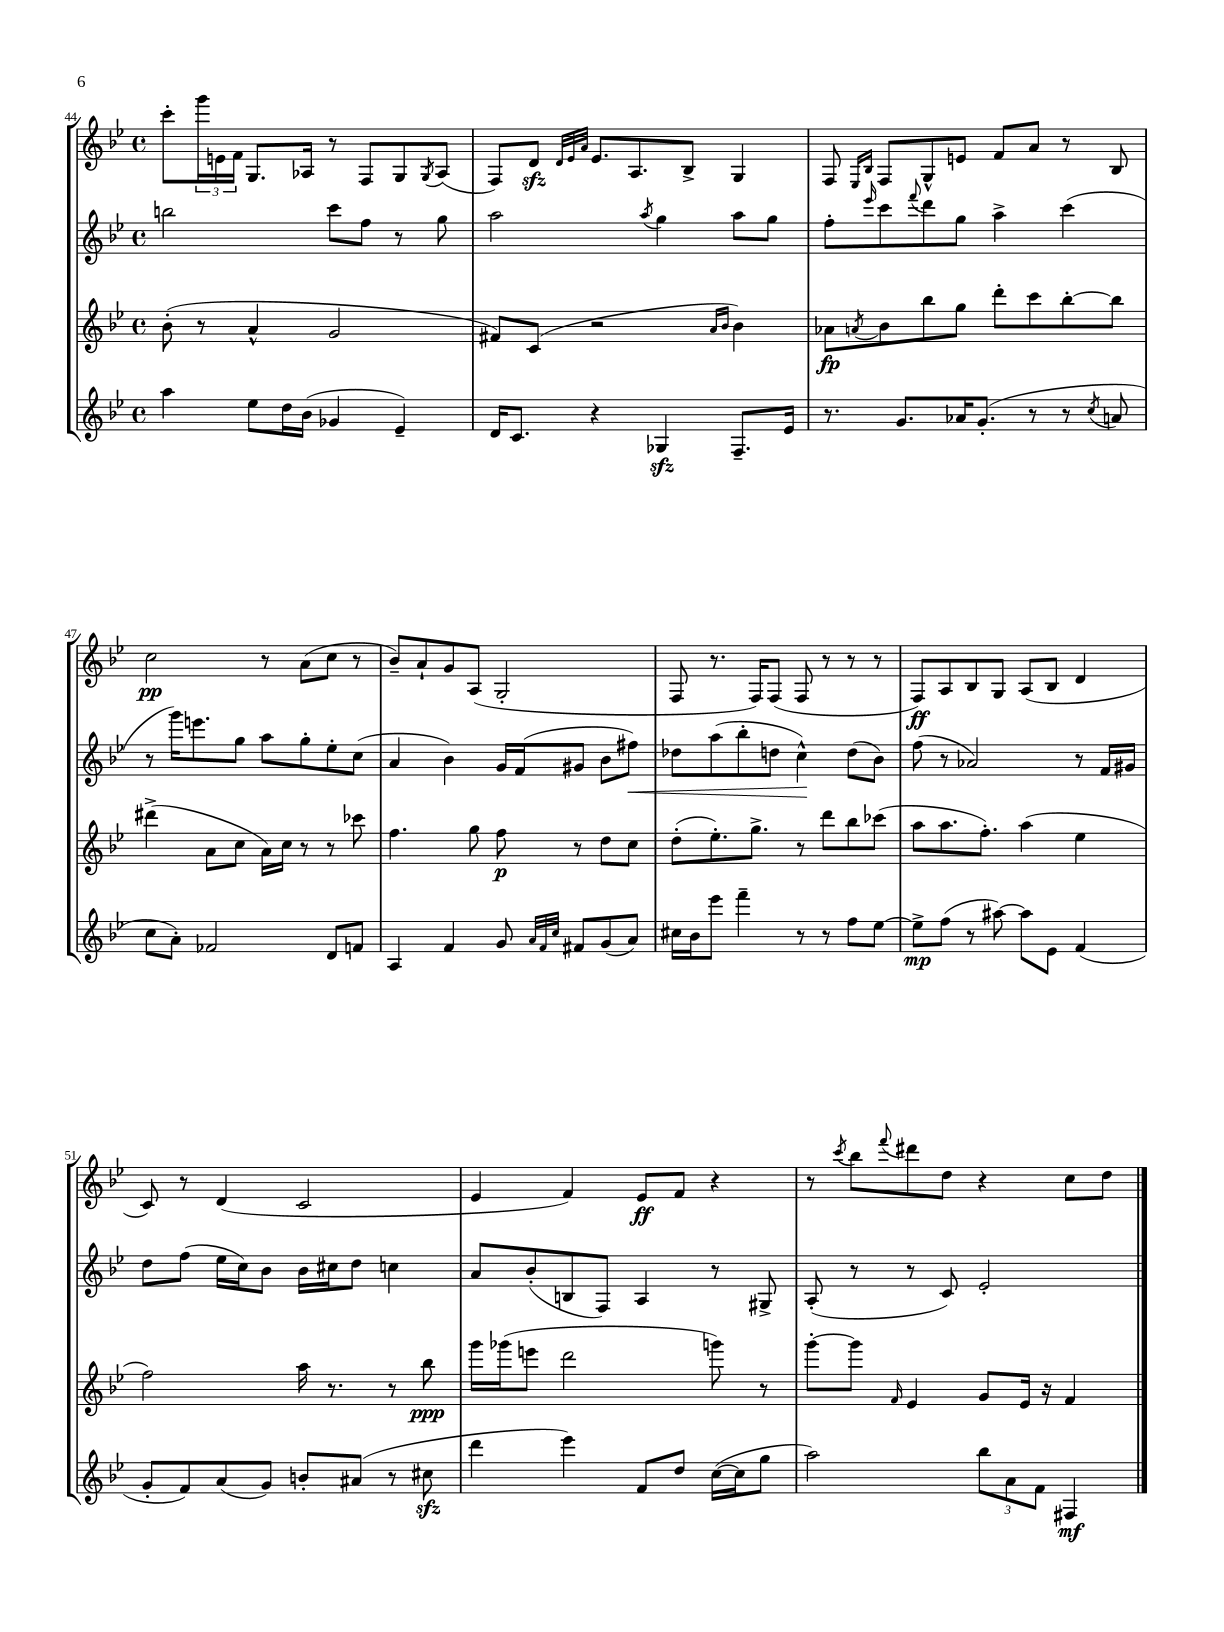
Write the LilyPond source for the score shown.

<<
\new StaffGroup <<
\new Staff = "s0" {
    \clef treble \key bes \major \defaultTimeSignature \time 4/4
    c'''8-. \tuplet 3/2 { g'''16 e'16 f'16 } g8. aes16 r8 f8 g8 \acciaccatura { g8 } aes8( |
    f8) d'8\sfz \grace { d'32 ees'32 a'32 } ees'8. a8. bes8-> g4 |
    f8 \grace { ees16 bes16 } f8 g8-^ e'8 f'8 a'8 r8 bes8 |
    c''2\pp r8 a'8( c''8 r8 |
    bes'8--) a'8-! g'8 a8( g2-. |
    f8 r8. f16) f8( f8 r8 r8 r8 |
    f8\ff) a8 bes8 g8 a8( bes8 d'4 |
    c'8) r8 d'4( c'2 |
    ees'4 f'4) ees'8\ff f'8 r4 |
    r8 \acciaccatura { c'''8 } bes''8 \appoggiatura { f'''8 } dis'''8 d''8 r4 c''8 d''8 \bar "|." |
}
\new Staff = "s1" {
    \clef treble \key bes \major \defaultTimeSignature \time 4/4
    b''2 c'''8 f''8 r8 g''8 |
    a''2 \acciaccatura { a''8 } g''4 a''8 g''8 |
    f''8-. \grace { ees'''16 } c'''8 \appoggiatura { f'''8 } d'''8 g''8 a''4-> c'''4( |
    r8 g'''16) e'''8. g''8 a''8 g''8-. ees''8-. c''8( |
    a'4 bes'4) g'16 f'16( gis'8 bes'8 fis''8\<) |
    des''8 a''8( bes''8-. d''8 c''4-^\!) d''8( bes'8) |
    f''8( r8 aes'2) r8 f'16 gis'16 |
    d''8 f''8( ees''16 c''16) bes'8 bes'16 cis''16 d''8 c''4 |
    a'8 bes'8-.( b8 f8) a4 r8 gis8-> |
    a8-.( r8 r8 c'8) ees'2-. \bar "|." |
}
\new Staff = "s2" {
    \clef treble \key bes \major \defaultTimeSignature \time 4/4
    bes'8-.( r8 a'4-^ g'2 |
    fis'8) c'8( r2 \grace { a'16 bes'16 } bes'4) |
    aes'8\fp \acciaccatura { a'8 } bes'8 bes''8 g''8 d'''8-. c'''8 bes''8~-. bes''8 |
    dis'''4->( a'8 c''8 a'16) c''16 r8 r8 ces'''8 |
    f''4. g''8 f''8\p r8 d''8 c''8 |
    d''8-.( ees''8.-.) g''8.-> r8 d'''8 bes''8 ces'''8( |
    a''8 a''8. f''8.-.) a''4( ees''4 |
    f''2) a''16 r8. r8 bes''8\ppp |
    g'''16 ges'''16( e'''8 d'''2 g'''8) r8 |
    g'''8~-. g'''8 \grace { f'16 } ees'4 g'8 ees'16 r16 f'4 \bar "|." |
}
\new Staff = "s3" {
    \clef treble \key bes \major \defaultTimeSignature \time 4/4
    a''4 ees''8 d''16 bes'16( ges'4 ees'4--) |
    d'16 c'8. r4 ges4\sfz f8.-- ees'16 |
    r8. g'8. aes'16 g'8.-.( r8 r8 \acciaccatura { c''8 } a'8 |
    c''8 a'8-.) fes'2 d'8 f'8 |
    a4 f'4 g'8 \grace { a'32 f'32 c''32 } fis'8 g'8( a'8) |
    cis''16 bes'16 ees'''8 f'''4-- r8 r8 f''8 ees''8~ |
    ees''8->\mp f''8( r8 ais''8~) ais''8 ees'8 f'4( |
    g'8-. f'8) a'8( g'8) b'8-. ais'8( r8 cis''8\sfz |
    d'''4 ees'''4) f'8 d''8 c''16~( c''16 g''8 |
    a''2) \tuplet 3/2 { bes''8 a'8 f'8 } fis4\mf \bar "|." |
}
>>
>>
\layout { \context { \Score currentBarNumber = #44 } }
